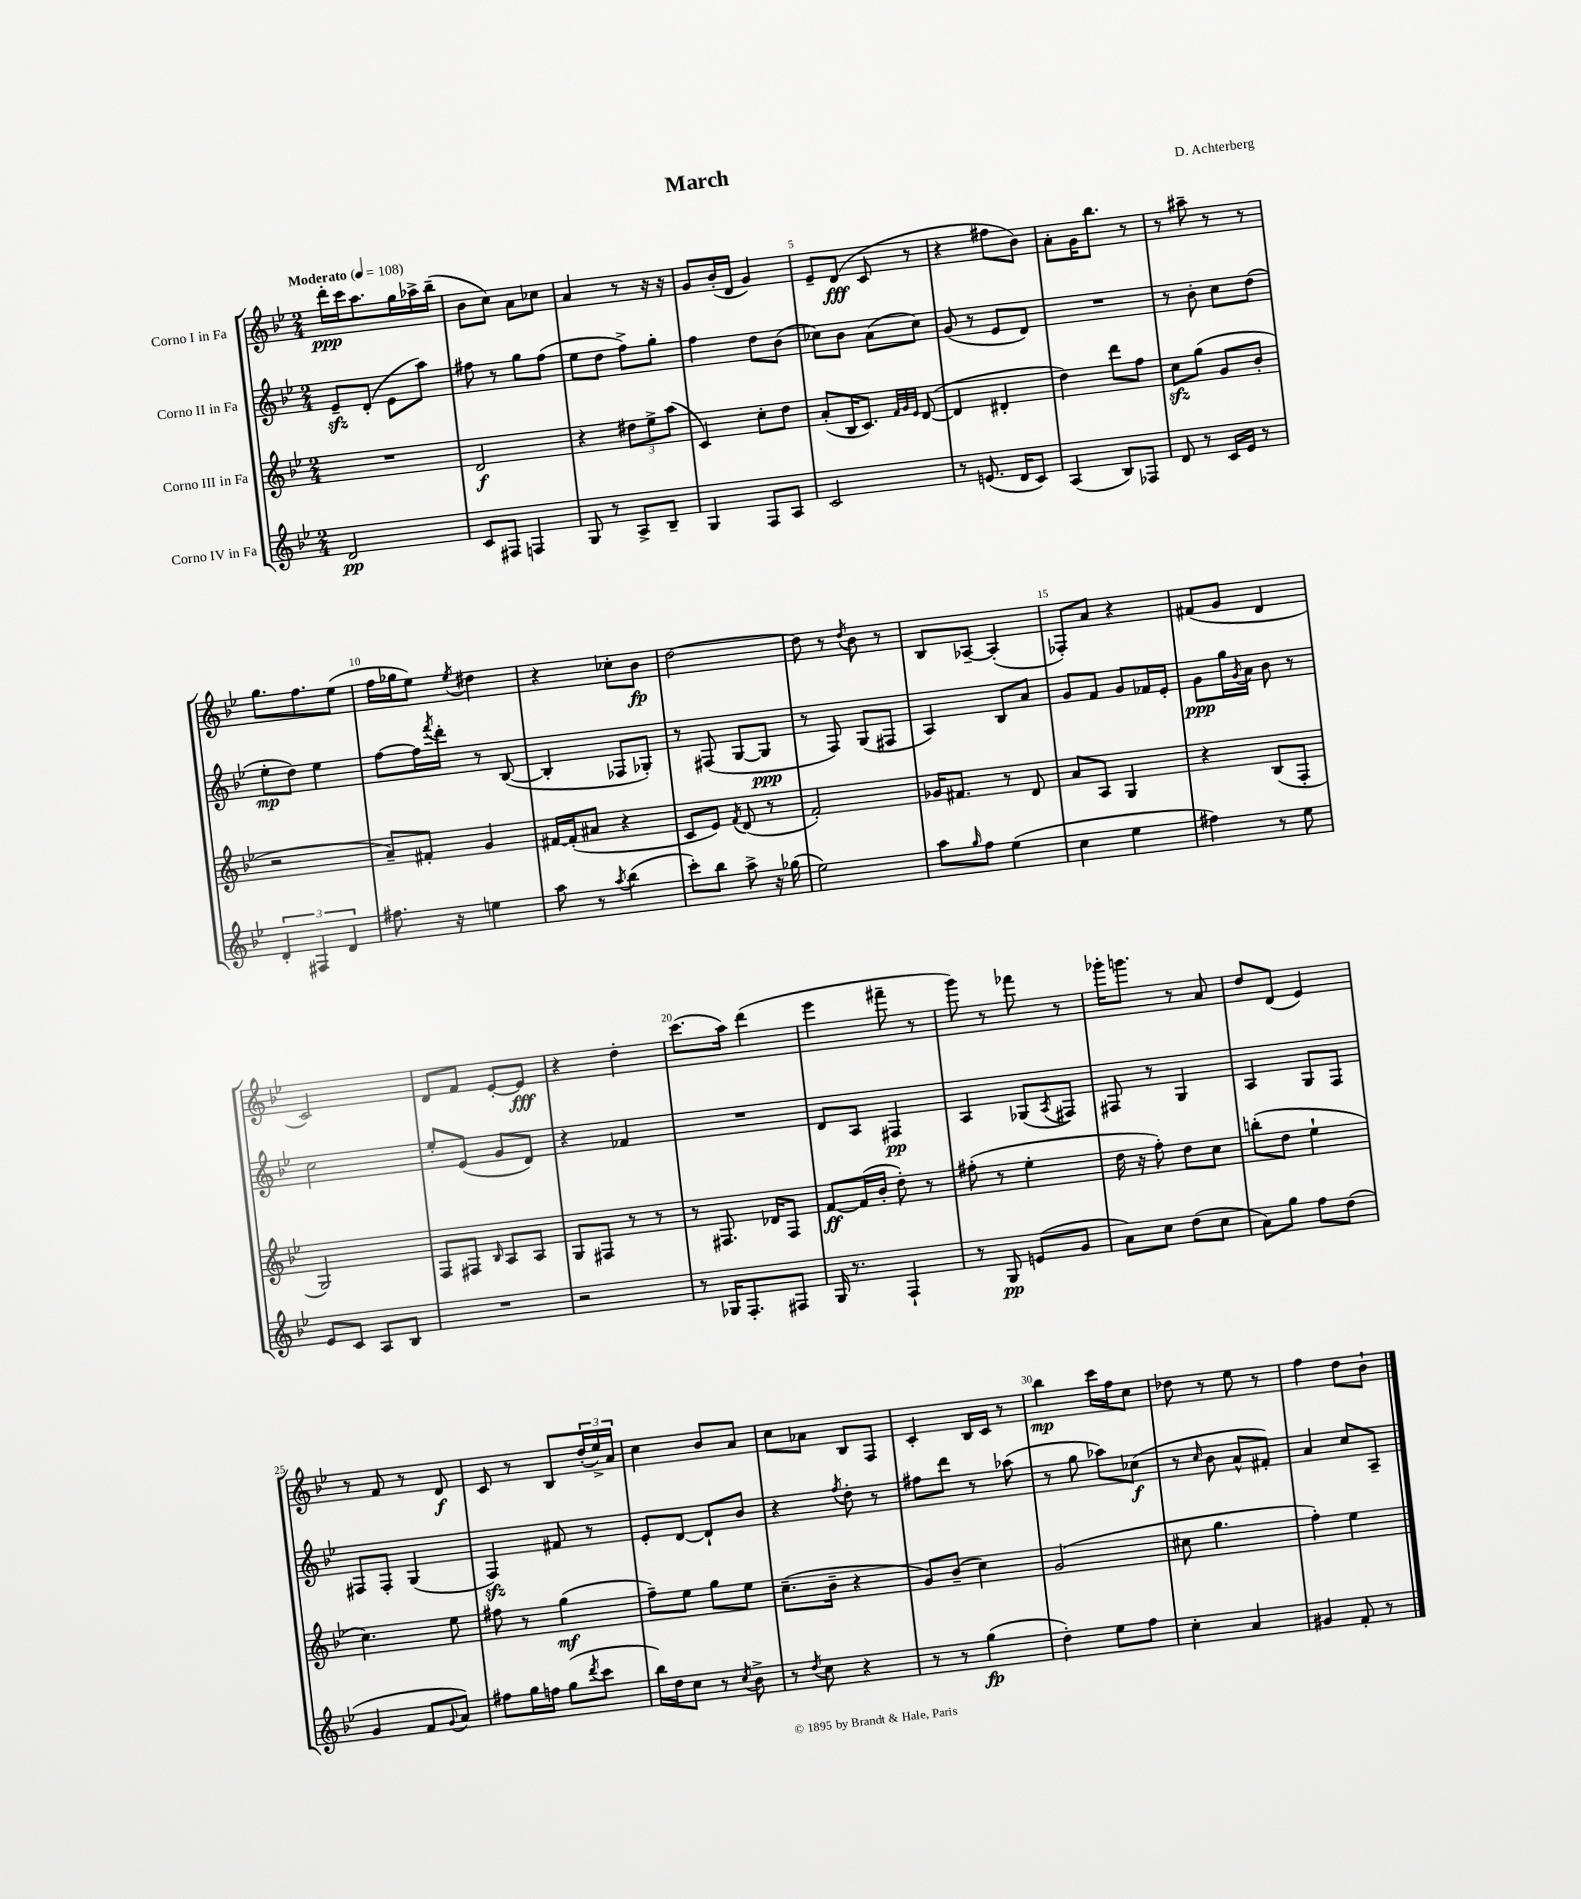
\header { title = "March" composer = "D. Achterberg" }
<<
\new StaffGroup <<
\new Staff = "s0" \with { instrumentName = "Corno I in Fa" } {
    \clef treble \key bes \major \numericTimeSignature \time 2/4 \tempo "Moderato" 4 = 108
    d'''16-.\ppp c'''16 a''8. g''16 aes''16-> bes''16--( |
    bes'8 c''8) a'8 ces''8 |
    a'4 r8 r16 r16 |
    g'8 bes'16-.( d'16 g'4) |
    ees'8-- d'8\fff( c'8 r8 |
    r4 fis''8 bes'8) |
    a'8-. g'16 bes''8. r8 |
    r8 ais''8-- r8 r8 |
    g''8. f''8. ees''8( |
    f''16 ges''16 ees''8) \acciaccatura { ees''8 } dis''4 |
    r4 ces''8-. bes'8\fp |
    d''2~ |
    d''8 r8 \acciaccatura { d''8 } bes'8 r8 |
    bes8 aes8~-- aes4-.( |
    fes8-.) a'8 r4 |
    fis'8( g'8 d'4 |
    c'2) |
    d'8 f'8 ees'8~-. ees'8\fff |
    r4 d''4-. |
    c'''8.( a''16) d'''4( |
    ees'''4 fis'''8-- r8 |
    g'''8) r8 fes'''8 r8 |
    ges'''16-. g'''8. r8 a'8 |
    d''8 d'8( ees'4) |
    r8 f'8 r8 d'8\f |
    c'8 r8 bes8 \tuplet 3/2 { d''16-.( ees''16->) a'16 } |
    c''4 bes'8 a'8 |
    c''8 aes'8 bes8 f8 |
    c'4-. bes16 c'16 r8 |
    bes''4\mp c'''16 f''16 c''8 |
    des''8 r8 ees''8 r8 |
    f''4 d''8 bes'8-! \bar "|." |
}
\new Staff = "s1" \with { instrumentName = "Corno II in Fa" } {
    \clef treble \key bes \major \numericTimeSignature \time 2/4
    ees'8--\sfz d'8-.( ees'8 a''8) |
    fis''8 r8 g''8 fis''8( |
    ees''8 d''8 f''8->) g''8-. |
    f''4 d''8 bes'8( |
    ces''8) bes'8 a'8( ces''8) |
    g'8( r8 ees'8 d'8) |
    R2 |
    r8 bes'8-. c''8 d''8( |
    ees''8-.\mp d''8) ees''4 |
    f''8~ f''16 \acciaccatura { f'''8 } d'''16-. r8 bes8~( |
    bes4-. fes8 ges8-.) |
    r8 fis8( g8~ g8\ppp |
    r8 f8) g8( fis8 |
    a4) bes8 a'8 |
    g'8 f'8 g'8 fes'16 ees'16-. |
    g'8\ppp g''16 \acciaccatura { g'8 } a'16 bes'8 r8 |
    c''2 |
    ees''8-. ees'8( g'8 d'8) |
    r4 fes'4 |
    R2 |
    d'8 a8 fis4\pp |
    a4 ges8( \acciaccatura { a8 } fis8) |
    fis8 r8 g4 |
    a4 g8 f8 |
    fis8 fis8-. g4( |
    f4\sfz) fis'8 r8 |
    ees'8-. d'8~ d'8-! bes'8 |
    r4 \acciaccatura { f''8 } d''8-. r8 |
    fis''8 d'''8 r8 aes''8( |
    r8 g''8 aes''8) ces''8\f( |
    r8 \grace { c''16 } bes'8 a'8-^ fis'8-.) |
    a'4 c''8 a8-- \bar "|." |
}
\new Staff = "s2" \with { instrumentName = "Corno III in Fa" } {
    \clef treble \key bes \major \numericTimeSignature \time 2/4
    R2 |
    d'2\f |
    r4 \tuplet 3/2 { dis''8 ees''8-> a''8( } |
    c'4) c''8-. d''8 |
    a'8-.( bes16 c'8.) \grace { f'32 g'32 ees'32 } d'8~( |
    d'4 dis'4-. |
    d''4) d'''8 f''8 |
    c''8\sfz g''8( g'8 bes'8-. |
    r2 |
    a'8--) fis'8-. g'4 |
    fis'16~ fis'16-.( ais'8 r4 |
    c'8 ees'8) \acciaccatura { f'8 } d'8( r8 |
    f'2-.) |
    ges'16 fis'8. r8 d'8 |
    a'8 a8 g4 |
    r4 bes8( f8-. |
    g2) |
    f8 fis8 \grace { bes16 } a8 a8 |
    g8 fis8 r8 r8 |
    r8 fis8. des'16 fis8 |
    f'8~\ff f'16( bes'16-. d''8-.) r8 |
    fis''8-.( r8 ees''4-. |
    d''16 r16 f''8-.) d''8 c''8 |
    b''8-.( d''8 ees''4-! |
    c''4.) ees''8 |
    fis''8 r8 g''4\mf( |
    f''8--) ees''8 g''8 ees''8 |
    c''8.--( bes'16-- r4 |
    g'8) bes'8--( c''4) |
    g'2( |
    cis''8 g''4. |
    f''4-.) ees''4 \bar "|." |
}
\new Staff = "s3" \with { instrumentName = "Corno IV in Fa" } {
    \clef treble \key bes \major \numericTimeSignature \time 2/4
    d'2\pp |
    c'8 fis8 f4 |
    g8 r8 a8-> bes8-- |
    g4 f8 a8 |
    c'2 |
    r8 e'8.( d'16 c'8) |
    a4( bes8) fes8 |
    d'8 r8 c'16 ees'16 r8 |
    \tuplet 3/2 { d'4-. fis4 d'4 } |
    fis''8. r16 e''4 |
    a''8 r8 \acciaccatura { a''8 } bes''4( |
    c'''8-.) bes''8 a''8-> r16 ges''16( |
    ees''2) |
    a''8 \grace { g''16 } f''8 ees''4( |
    c''4 ees''4 |
    fis''4) r8 ees''8 |
    ees'8 c'8 a8 bes8 |
    R2 |
    r2 |
    r8 ges16 f8.-. fis8 |
    g16 r8. f4-! |
    r8 g8\pp e'8( g'8 |
    a'8) c''8 d''8( c''8 |
    a'8) g''8 f''8 d''8( |
    g'4 f'8 \appoggiatura { g'8 } a'8) |
    fis''8 g''16 f''16 g''8( \acciaccatura { d'''8 } c'''8 |
    bes''16) d''16 c''8 r8 \acciaccatura { c''8 } bes'8-> |
    r8 \acciaccatura { d''8 } c''8 r4 |
    r8 r8 g''4\fp( |
    d''4-.) ees''8 f''8 |
    c''4-. a'4 |
    gis'4 f'8-. r8 \bar "|." |
}
>>
>>
\layout { \context { \Score \override BarNumber.break-visibility = ##(#f #t #t) barNumberVisibility = #(every-nth-bar-number-visible 5) } }
